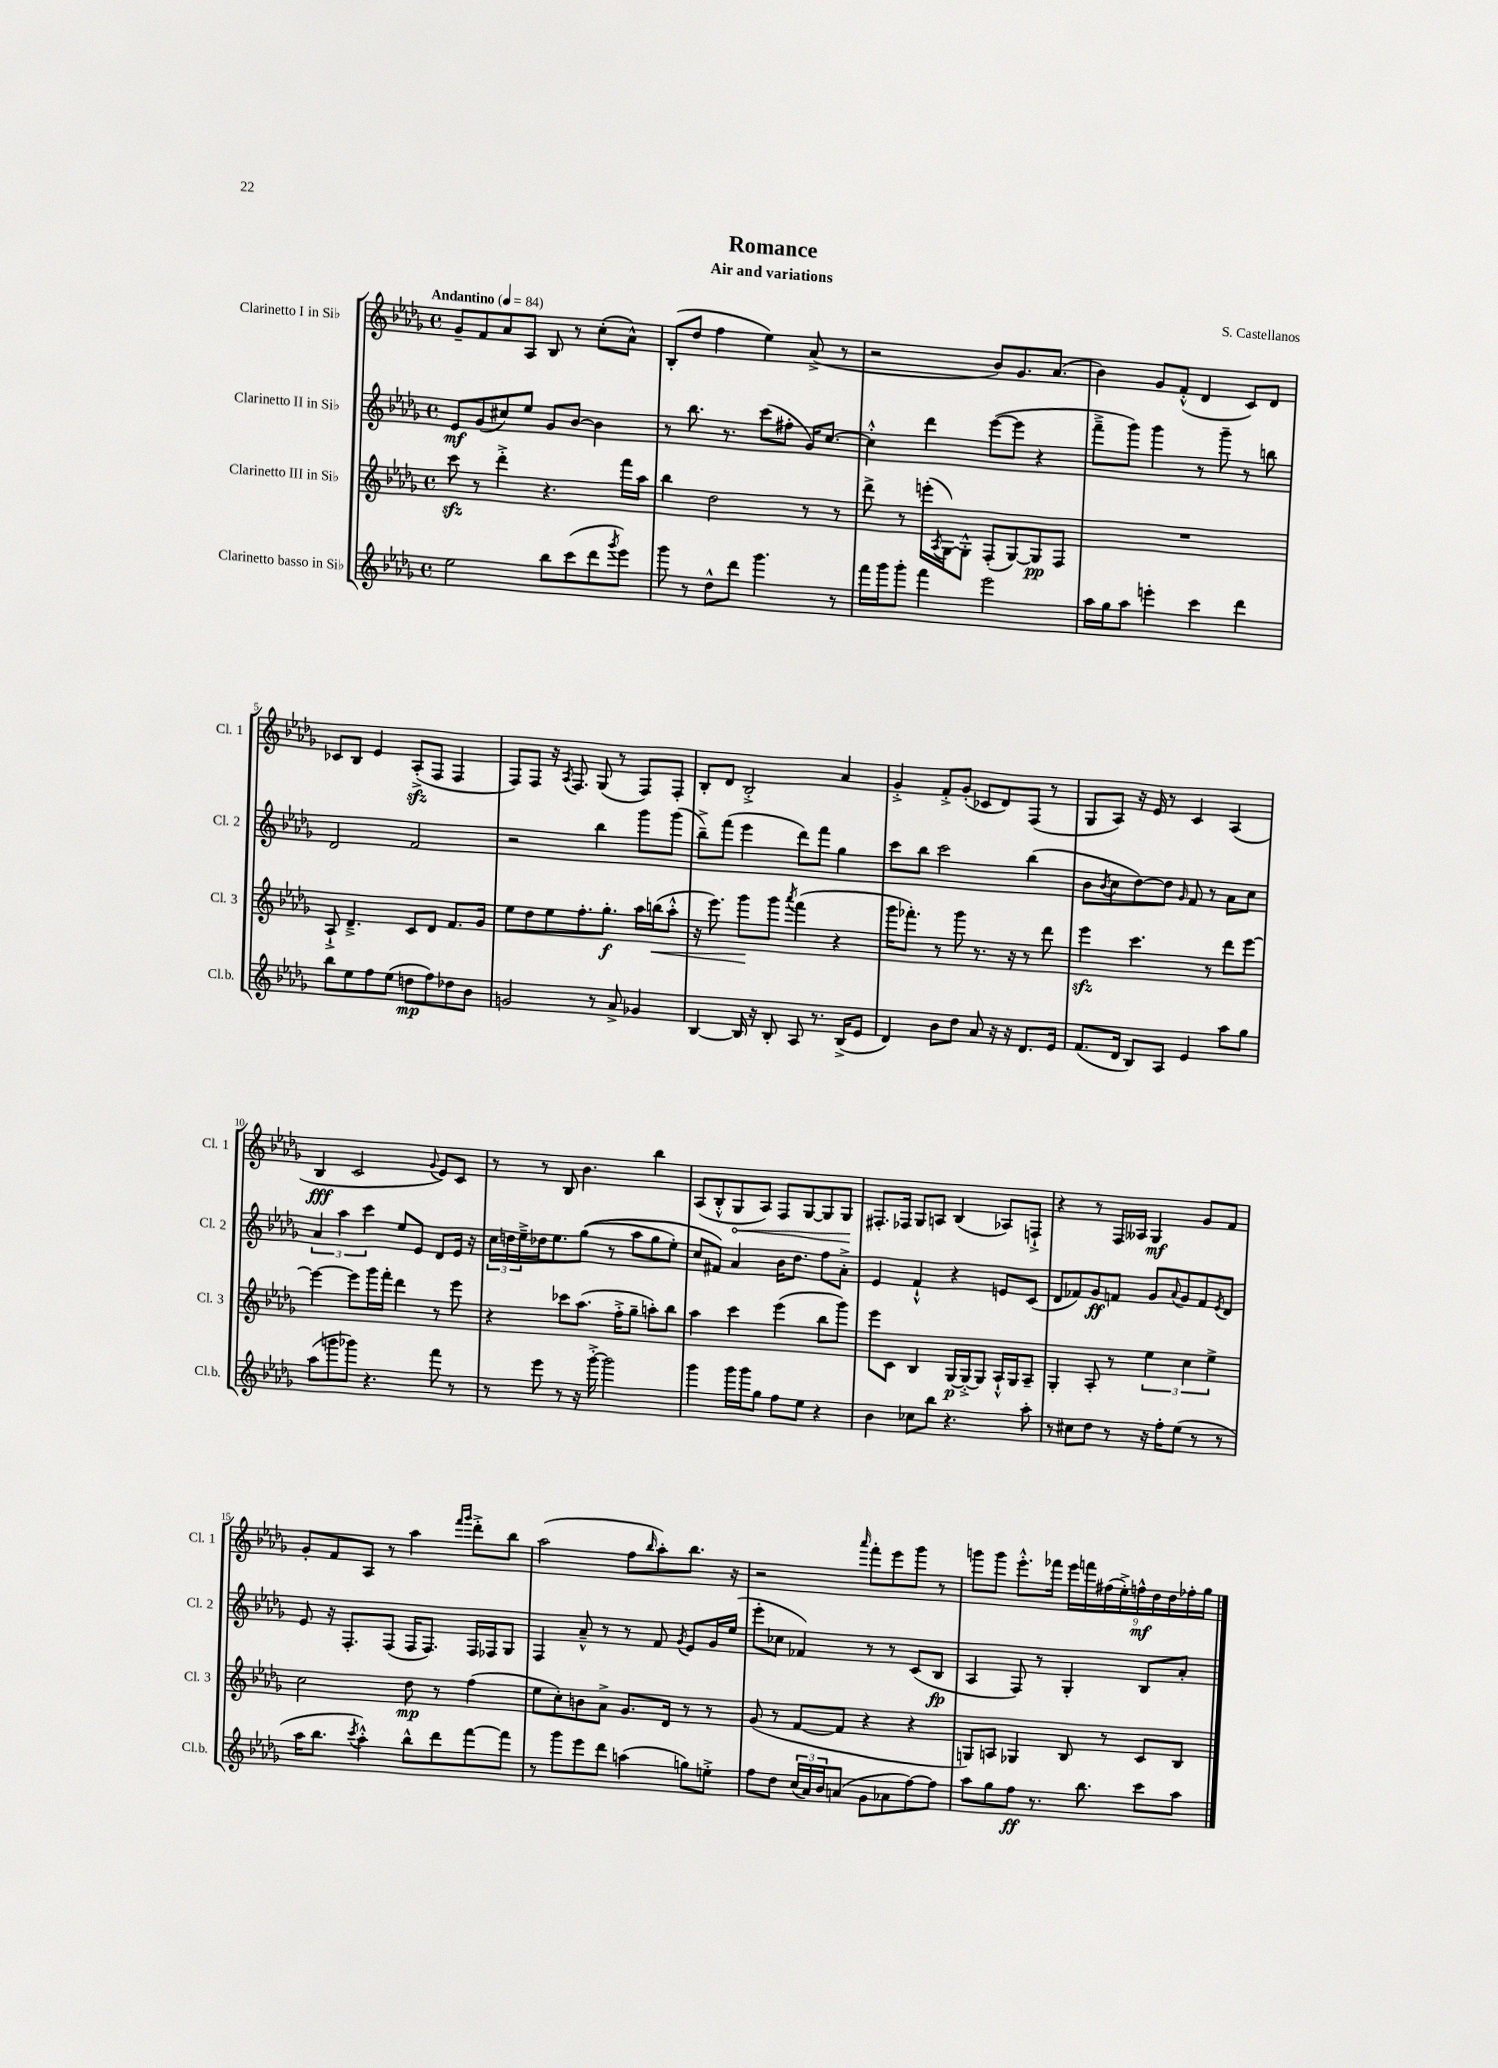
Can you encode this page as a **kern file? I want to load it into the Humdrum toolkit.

**kern	**kern	**kern	**kern
*staff4	*staff3	*staff2	*staff1
*clefG2	*clefG2	*clefG2	*clefG2
*k[b-e-a-d-g-]	*k[b-e-a-d-g-]	*k[b-e-a-d-g-]	*k[b-e-a-d-g-]
*M4/4	*M4/4	*M4/4	*M4/4
*met(c)	*met(c)	*met(c)	*met(c)
*MM84	*MM84	*MM84	*MM84
2ee-	8ccc	8e-	8g-~
.	8r	(8g-	8f
.	4ddd-'^	8cc#)	8a-
.	.	8ee-	8A-
8bb-	4.r	8g-	8B-
(8ccc	.	[8b-	8r
8ddd-	.	4b-]	(8cc'
8qggg-	.	.	.
8eee-)	16fff	.	8a-^^)
.	16aa-	.	.
=	=	=	=
8ggg-	4bb-	8r	(8B-'
8r	.	8.bb-	8dd-
8dd-^^	2dd-	.	4ff
.	.	8.r	.
8ddd-	.	.	.
4.ggg-	.	(8ccc	4ee-)
.	.	8ff#'	.
.	8r	16g-)	(8a-^
.	.	[8.cc	.
8r	8r	.	8r
=	=	=	=
16fff	8ddd-^	4cc'^^]	2r
16ggg-	.	.	.
8ggg-'	8r	.	.
4fff	(16eee'	4ddd-	.
.	8qA-	.	.
.	[16G-)	.	.
.	8G-'^^]	.	.
2eee-	(8F'	([8eee-	8b-)
.	[8G-)	8eee-]	8.g-
.	8G-]	4r	.
.	.	.	(8.a-
.	8F	.	.
=	=	=	=
16aa-	1r	8fff~^	4b-)
16gg-	.	.	.
8aa-	.	8ggg-)	.
4eee'	.	4ggg-	8g-
.	.	.	(8f'^^
4ccc	.	8r	4d-
.	.	8ggg-~	.
4ddd-	.	8r	8c)
.	.	8bb	8d-
=	=	=	=
8bb-	8A-`^	2d-	8c-
8ee-	4.d-~^	.	8B-
8ff	.	.	4e-
(8ee-	.	.	.
8dd	8c	2f	(8A-'^
8ff)	8d-	.	8F
8dd-	8.f	.	4F
8b-	.	.	.
.	16g-	.	.
=	=	=	=
2g	8ee-	2r	8F)
.	8dd-	.	8F
.	8ee-	.	16r
.	.	.	8qA-
.	.	.	8.F
.	8.ff'	.	.
8r	.	4bb-	(8G-
.	8.gg-'	.	.
8a-^	.	.	8r
4g-	16aa-	8ggg-	8F)
.	(16bb	.	.
.	8aa-'^^	(8ggg-	8F'
=	=	=	=
[4B-	16r	8bb-~^)	8B-'
.	8.eee-)	.	.
.	.	(8fff	8d-
16B-]	8ggg-	4eee-	2B-'^
16r	.	.	.
8B-'	8ggg-	.	.
.	8qaaa-	.	.
8A-	(4fff	8ddd-)	.
8.r	.	8fff	.
.	4r	4gg-	4a-
(16B-^	.	.	.
8e-	.	.	.
=	=	=	=
4d-)	16ggg-	8ccc	4g-'^
.	8.fff-')	.	.
.	.	8bb-	.
8b-	8r	2ccc	8f'^
8dd-	8ggg-	.	(8g-'
8a-	8.r	.	8c-
16r	.	.	8d-)
16r	16r	.	.
8.d-	8r	(4bb-	(8F
.	8ddd-	.	8r
16e-	.	.	.
=	=	=	=
(8.f	4eee-	8b-	8G-
.	.	8qb-	.
.	.	8cc	8A-)
16d-	.	.	.
8B-)	4.ccc	[8dd-)	16r
.	.	.	16e-
8A-	.	8dd-]	8r
.	.	16qqg-	.
4e-	.	8f	4c
.	8r	8r	.
8aa-	8ddd-	8a-	(4A-
8gg-	[8eee-	8cc	.
=	=	=	=
(8aa-	4eee-_	6a-	4B-
8ggg	.	.	.
.	.	6aa-	.
8ggg-)	8eee-]	.	2c
.	.	6ccc	.
4.r	16ggg-	.	.
.	16fff'	.	.
.	4ddd-	8ee-	.
.	.	8e-	.
.	.	.	8qqg-
8fff	8r	8d-	8e-)
8r	8eee-	16e-	8c
.	.	16r	.
=	=	=	=
8r	4r	24cc	8r
.	.	24dd	.
.	.	24ee-~^	.
8eee-	.	16dd-	8r
.	.	8.ee-	.
8r	8ccc-	.	8B-
16r	(8.aa-	&((8gg-	4.b-
[16ggg-'^	.	.	.
2ggg-]	.	8r	.
.	16ff'^	.	.
.	8gg-~	8aa-	.
.	8aa')	8gg-	4bb-
.	8bb-	8ee-')	.
=	=	=	=
4ggg-	4aa-	8cc	(8A-
.	.	8f#&)	8B-'^^
16ggg-	4ccc	4a-	8G-
16ggg-	.	.	.
8gg-	.	.	8A-)
8ff	(4eee-	16b-	8F
.	.	8.dd-	.
8ee-	.	.	[8G-
4r	8bb-	8ff	8G-]
.	8ggg-)	8a-'^	8G-
=	=	=	=
4b-	8eee-	4e-	8.F#'
.	8c	.	.
.	.	.	16F-
8cc-	4B-	4f`^^	8G-
8bb-	.	.	8A
4.r	[16G-	4r	(4B-
.	16G-'^_	.	.
.	8G-]	.	.
.	16A-`^^	8e	8A-)
.	16G-	.	.
8aa-'	8A-~	(8c	8F`^
=	=	=	=
8r	4G-'	8d-	4r
8cc#	.	8f-)	.
8dd-	8A-'	8g-	8r
8r	8r	8f	16F
.	.	.	16A--
16r	6ee-	8g-	4G-
16ff'	.	.	.
.	.	8qqa-	.
(8ee-	.	8g-	.
.	6cc	.	.
8r	.	8f	8g-
.	6ee-^	.	.
.	.	8qe-	.
8r	.	8d-	8f
=	=	=	=
16aa-	2cc	8e-	8g-'
8.bb-	.	.	.
.	.	16r	8f
.	.	8.F'	.
8qccc	.	.	.
4aa-'^^)	.	.	8A-
.	.	(8F	8r
8bb-^^	8dd-	16F	4aa-
.	.	8.F)	.
8ddd-	8r	.	.
.	.	.	16qqfff
.	.	.	16qqggg-
[8fff	(4ff	16F	8ddd-'^
.	.	16F-	.
8fff]	.	8G-	8bb-
=	=	=	=
8r	8ee-	4F	(2aa-
8ggg-	8cc')	.	.
8eee-	8b	8a-~^^	.
8ddd-	8a-^	8r	.
(4aa	8.g-	8r	8ff
.	.	.	16qqbb-
.	.	8f	8aa-')
.	16d-	.	.
.	.	8qg-	.
8gg)	8r	8e-	8.bb-
8ee'^	8r	16g-	.
.	.	(16ee-	16r
=	=	=	=
8ff	(8g-	8eee-'	2r
8dd-	8r	8cc-	.
(24cc	[8f	4f-)	.
24a-)	.	.	.
24b-	.	.	.
(8a	8f]	.	.
.	.	.	16qqaaa-
8g-	4r	8r	8fff'
8a-	.	8r	8eee-
[8ff)	4r	(8c	8ggg-
8ff]	.	8B-	8r
=	=	=	=
8aa-	8G)	4A-	8ggg
8gg-	8A	.	8ggg
8ff	4G-	8F)	8.eee-'^^
8.r	.	8r	.
.	.	.	16fff-
.	8B-	4G-'	18eee-
.	.	.	18fff
8.bb-	.	.	.
.	.	.	(18ff#
.	8r	.	.
.	.	.	18ee-'^)
.	.	.	18ff^^
8ccc	8c	8B-	.
.	.	.	18dd-
.	.	.	18dd-
8aa-	8B-	8a-'	.
.	.	.	18ff-'
.	.	.	18gg-
==	==	==	==
*-	*-	*-	*-
